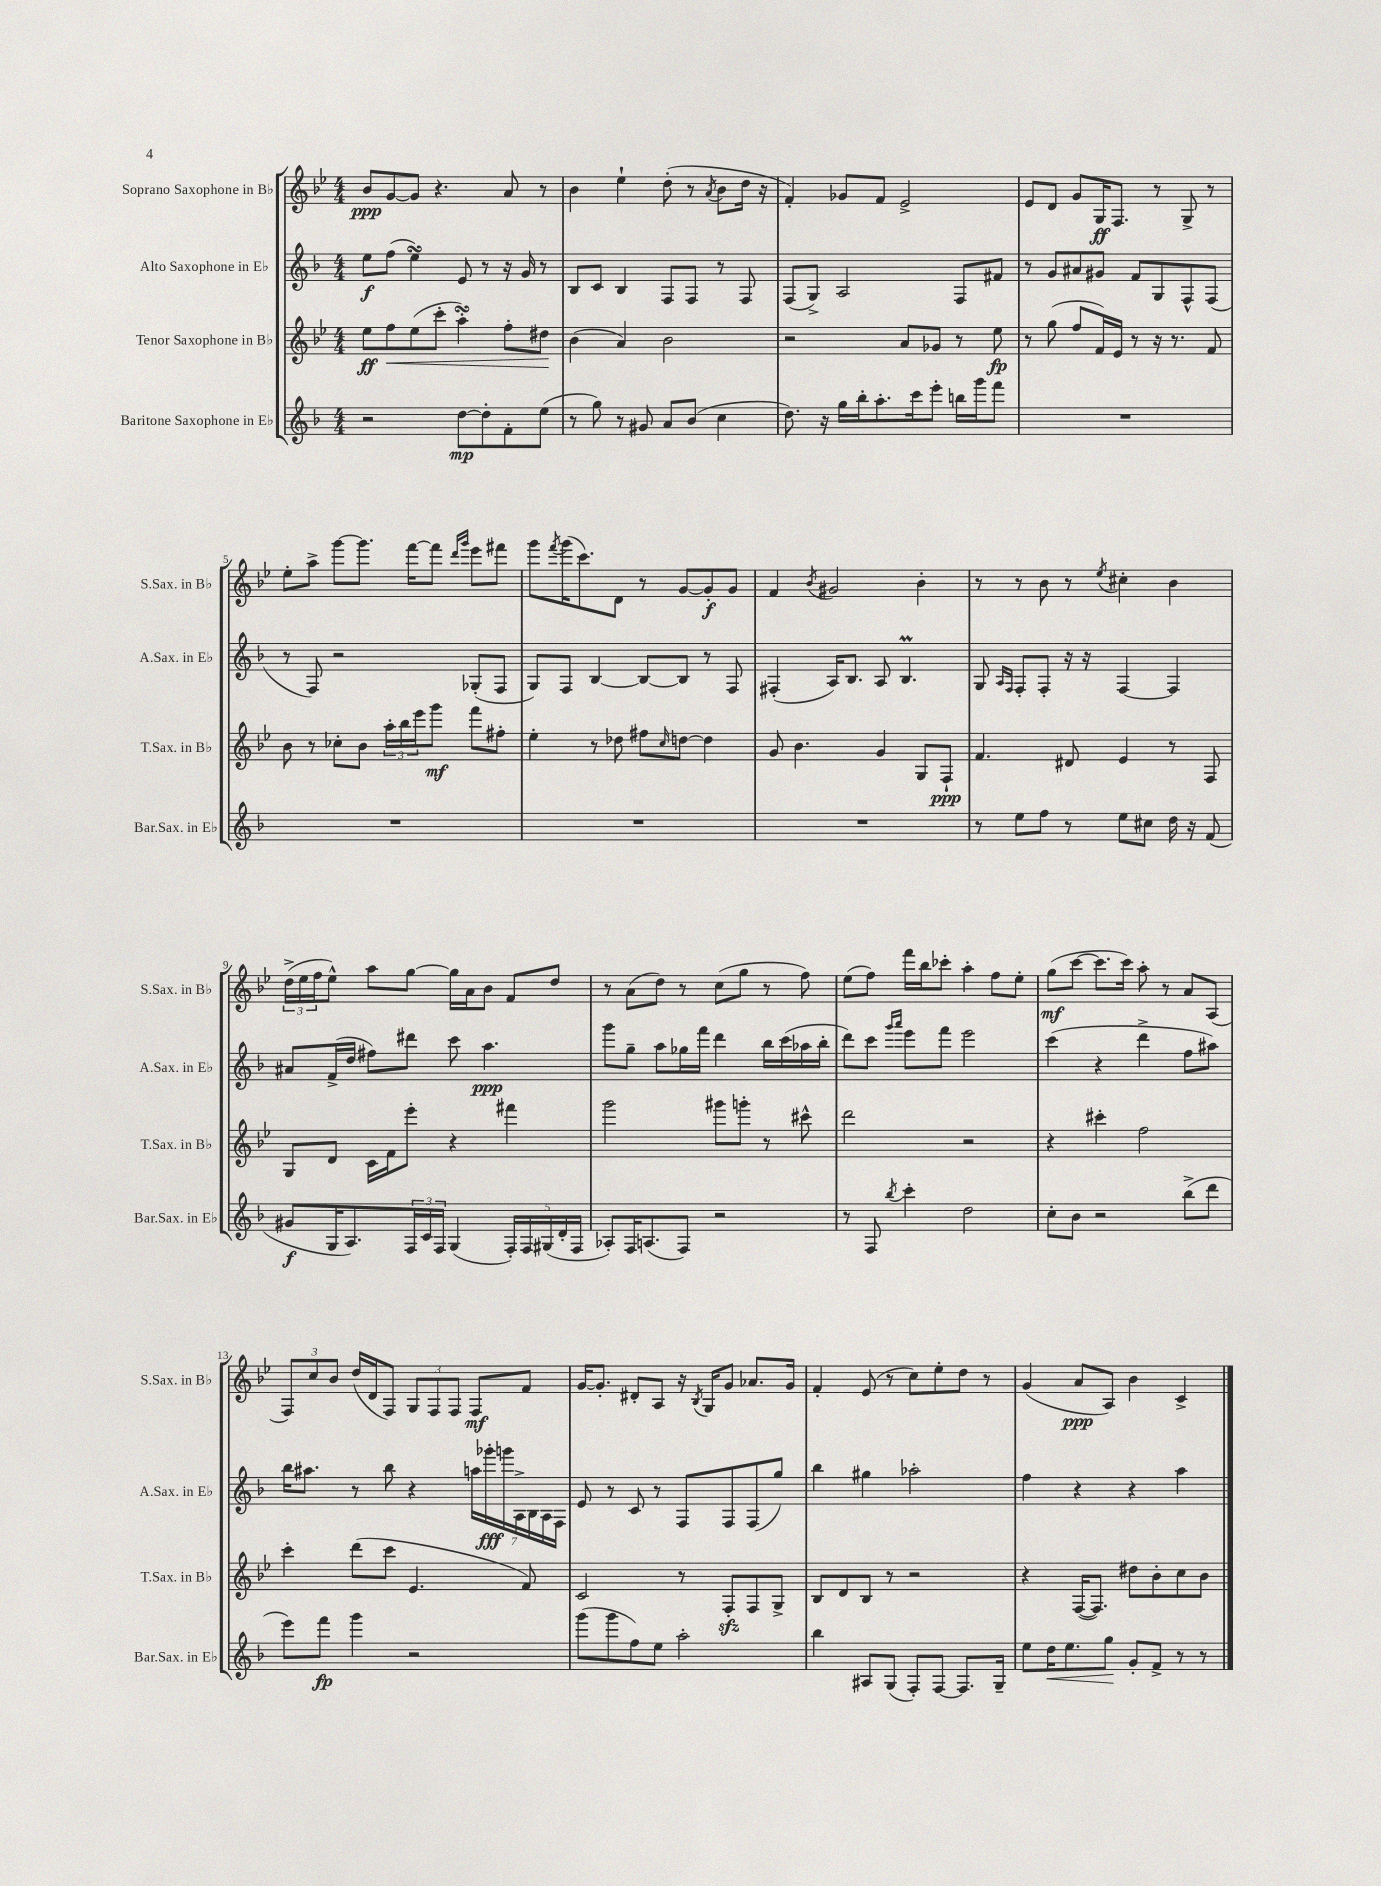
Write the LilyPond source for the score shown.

<<
\new StaffGroup <<
\new Staff = "s0" \with { instrumentName = "Soprano Saxophone in Bb" shortInstrumentName = "S.Sax. in Bb" } {
    \clef treble \key bes \major \numericTimeSignature \time 4/4
    bes'8\ppp g'8~ g'8 r4. a'8 r8 |
    bes'4 ees''4-! d''8-.( r8 \acciaccatura { a'8 } bes'8 d''16 r16 |
    f'4-.) ges'8 f'8 ees'2-> |
    ees'8 d'8 g'8 g16\ff f8. r8 g8-> r8 |
    ees''8-. a''8-> g'''8~ g'''8. f'''16~ f'''8 \grace { d'''16 g'''16 } ees'''8 fis'''8 |
    g'''8 \acciaccatura { f'''8 } g'''16( c'''8.) d'8 r8 g'8~ g'8-.\f g'8 |
    f'4 \acciaccatura { bes'8 } gis'2 bes'4-. |
    r8 r8 bes'8 r8 \acciaccatura { ees''8 } cis''4-. bes'4 |
    \tuplet 3/2 { d''16->( ees''16 f''16 } ees''8-^) a''8 g''8~ g''16 a'16 bes'8 f'8 d''8 |
    r8 a'8( d''8) r8 c''8( g''8 r8 f''8) |
    ees''8( f''8) f'''16 bes''16 ces'''8-. a''4-. f''8 ees''8-. |
    g''8\mf( c'''8~ c'''8. c'''16) a''8-. r8 a'8 a8( |
    \tuplet 3/2 { f8) c''8 bes'8 } d''16( d'16 f8) \tuplet 3/2 { g8 f8 f8 } f8\mf f'8 |
    g'16~ g'8.-. dis'8-. a8 r16 \acciaccatura { bes8 } g16 g'8 aes'8. g'16 |
    f'4-. ees'8( r8 c''8) ees''8-. d''8 r8 |
    g'4( a'8\ppp a8) bes'4 c'4-> \bar "|." |
}
\new Staff = "s1" \with { instrumentName = "Alto Saxophone in Eb" shortInstrumentName = "A.Sax. in Eb" } {
    \clef treble \key f \major \numericTimeSignature \time 4/4
    e''8\f f''8( e''4\turn) e'8 r8 r16 g'16 r8 |
    bes8 c'8 bes4 f8 f8 r8 f8 |
    f8( g8->) a2 f8 fis'8 |
    r8 g'8 ais'8 gis'8 f'8 g8 f8-^ f8( |
    r8 f8) r2 ges8-.( f8 |
    g8) f8 bes4~ bes8~ bes8 r8 f8 |
    fis4-.( a16) bes8. a8 bes4.\prall |
    g8 \grace { a16 f16 } f8-. f8-. r16 r16 f4~ f4 |
    ais'8 f'16->( d''16 fis''8) dis'''8 c'''8 a''4.\ppp |
    g'''8 g''8-- a''8 ges''16 f'''16 d'''4 bes''16 c'''16( aes''16 bes''16-. |
    d'''8) c'''8 \grace { g'''16 a'''16 } e'''8 f'''8 e'''2 |
    c'''4( r4 d'''4-> f''8 ais''8) |
    bes''16 ais''8. r8 bes''8 r4 \tuplet 7/4 { a''16 ges'''16-.\fff g'''16 a16-> bes16 a16 f16 } |
    e'8 r8 c'8 r8 f8 f8 f8( g''8) |
    bes''4 gis''4 aes''2-. |
    f''4 r4 r4 a''4 \bar "|." |
}
\new Staff = "s2" \with { instrumentName = "Tenor Saxophone in Bb" shortInstrumentName = "T.Sax. in Bb" } {
    \clef treble \key bes \major \numericTimeSignature \time 4/4
    ees''8\ff f''8\< ees''8( c'''8-. a''4-.\turn) f''8-. dis''8\! |
    bes'4( a'4) bes'2 |
    r2 a'8 ges'8 r8 ees''8\fp |
    r8 g''8( f''8 f'16) ees'16 r8 r16 r8. f'8 |
    bes'8 r8 ces''8-. bes'8 \tuplet 3/2 { a''16-. bes''16 ees'''16 } g'''8\mf f'''8 fis''8-. |
    ees''4-. r8 des''8 fis''8 \grace { c''16 } d''8~ d''4 |
    g'8 bes'4. g'4 g8 f8-!\ppp |
    f'4. dis'8 ees'4 r8 f8 |
    g8 d'8 c'16 f'16 ees'''8-. r4 fis'''4 |
    g'''2 gis'''8 g'''8-. r8 cis'''8-^ |
    d'''2 r2 |
    r4 cis'''4-. f''2 |
    c'''4-. d'''8( c'''8 ees'4. f'8) |
    c'2 r8 f8-.\sfz f8 g8-> |
    bes8 d'8 bes8 r8 r2 |
    r4 f16~( f8.) dis''8 bes'8-. c''8 bes'8 \bar "|." |
}
\new Staff = "s3" \with { instrumentName = "Baritone Saxophone in Eb" shortInstrumentName = "Bar.Sax. in Eb" } {
    \clef treble \key f \major \numericTimeSignature \time 4/4
    r2 d''8~\mp d''8-. f'8-. e''8( |
    r8 g''8) r8 gis'8 a'8 bes'8( c''4 |
    d''8.) r16 g''16 bes''16-. a''8.-. c'''16 e'''8-. b''16 g'''16 f'''8 |
    R1 |
    R1 |
    R1 |
    R1 |
    r8 e''8 f''8 r8 e''8 cis''8 d''16 r16 f'8( |
    gis'8\f g16 a8.) \tuplet 3/2 { f16 c'16 f16 } g4( \tuplet 5/4 { f16-.) f16 gis16( d'16-. f16 } |
    aes8-.) f16 a8.( f8) r2 |
    r8 f8 \acciaccatura { bes''8 } c'''4-. d''2 |
    c''8-. bes'8 r2 bes''8->( d'''8 |
    e'''8) f'''8\fp g'''4 r2 |
    g'''8( g'''8 f''8) e''8 a''2-. |
    bes''4 ais8 g8( f8-.) f8~ f8. g16-- |
    e''8 d''16\< e''8. g''8\! g'8-. f'8-> r8 r8 \bar "|." |
}
>>
>>
